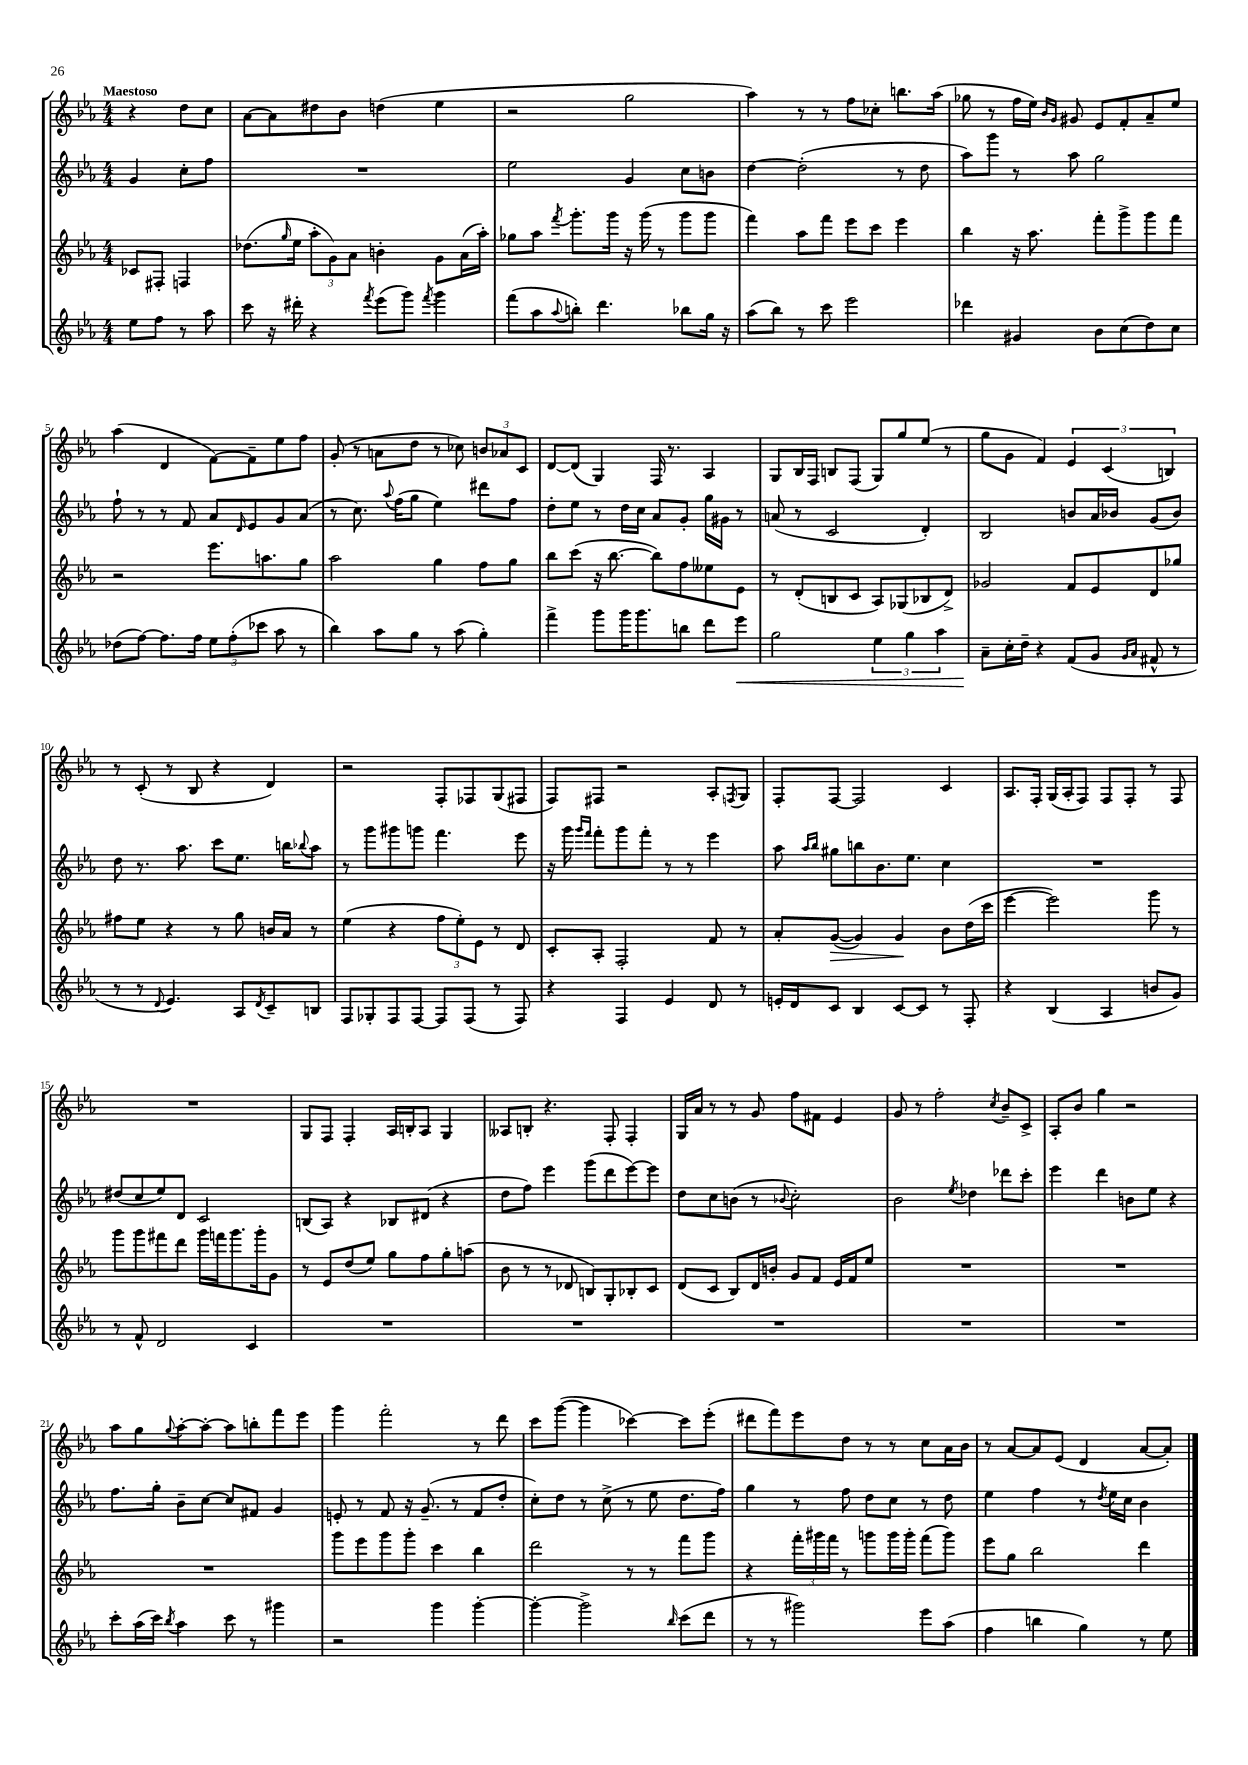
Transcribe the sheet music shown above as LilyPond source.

<<
\new StaffGroup <<
\new Staff = "s0" {
    \clef treble \key ees \major \numericTimeSignature \time 4/4 \partial 2 \tempo "Maestoso"
    r4 d''8 c''8 |
    aes'8~ aes'8 dis''8 bes'8 d''4( ees''4 |
    r2 g''2 |
    aes''4) r8 r8 f''8 ces''8-. b''8. aes''16( |
    ges''8 r8 f''16 ees''16) \grace { bes'16 g'16 } gis'8 ees'8 f'8-. aes'8-- ees''8 |
    aes''4( d'4 f'8~) f'8-- ees''8 f''8 |
    g'8-.( r8 a'8 d''8 r8 ces''8) \tuplet 3/2 { b'8 aes'8 c'8 } |
    d'8~ d'8( g4) f16 r8. aes4 |
    g8 bes16 f16 b8 f8( g8) g''8 ees''8( r8 |
    g''8 g'8 f'4) \tuplet 3/2 { ees'4 c'4( b4) } |
    r8 c'8-.( r8 bes8 r4 d'4) |
    r2 f8-. fes8 g8( fis8 |
    f8) fis8 r2 aes8-. \acciaccatura { f8 } g8 |
    f8-. f8~ f2 c'4 |
    aes8. f16-. g16( aes16-. f8) f8 f8-. r8 f8 |
    R1 |
    g8 f8 f4-. aes16 b16-. aes8 g4 |
    aeses8 b8-. r4. f8-. f4-. |
    g16 aes'16 r8 r8 g'8 f''8 fis'8 ees'4 |
    g'8 r8 f''2-. \acciaccatura { c''8 } bes'8-- c'8-> |
    aes8-. bes'8 g''4 r2 |
    aes''8 g''8 \appoggiatura { g''8 } aes''8~-. aes''8~-. aes''8 b''8-. f'''8 ees'''8 |
    g'''4 f'''2-. r8 d'''8 |
    c'''8 g'''8~( g'''4 ces'''4~) ces'''8 ees'''8-.( |
    dis'''8 f'''8) ees'''8 d''8 r8 r8 c''8 aes'16 bes'16 |
    r8 aes'8~ aes'8 ees'8( d'4 aes'8~ aes'8-.) \bar "|." |
}
\new Staff = "s1" {
    \clef treble \key ees \major \numericTimeSignature \time 4/4 \partial 2
    g'4 c''8-. f''8 |
    R1 |
    ees''2 g'4 c''8 b'8 |
    d''4~ d''2-.( r8 d''8 |
    aes''8) g'''8 r8 aes''8 g''2 |
    f''8-! r8 r8 f'8 aes'8 \grace { d'16 } ees'8 g'8 aes'8( |
    r8 c''8.) \appoggiatura { aes''8 } f''16( g''8 ees''4) dis'''8 f''8 |
    d''8-. ees''8 r8 d''16 c''16 aes'8 g'8-. g''16 gis'16 r8 |
    a'8( r8 c'2 d'4-.) |
    bes2 b'8 aes'16 bes'16 g'8( bes'8) |
    d''8 r8. aes''8. c'''8 ees''8. b''16 \appoggiatura { bes''8 } aes''8 |
    r8 g'''8 gis'''8 g'''8 f'''4. ees'''8 |
    r16 g'''16 \grace { g'''16 f'''16 } f'''8-. g'''8 f'''8-. r8 r8 ees'''4 |
    aes''8 \grace { aes''16 bes''16 } gis''8 b''8 bes'8. ees''8. c''4 |
    R1 |
    dis''8( c''8 ees''8) d'8 c'2 |
    b8( aes8) r4 bes8 dis'8( r4 |
    d''8 f''8) ees'''4 g'''8( d'''8 ees'''8~) ees'''8 |
    d''8 c''8 b'8( r8 \appoggiatura { bes'8 } c''2-.) |
    bes'2 \acciaccatura { ees''8 } des''4 des'''8 c'''8-. |
    ees'''4 d'''4 b'8 ees''8 r4 |
    f''8. g''16-. bes'8-- c''8~ c''8 fis'8 g'4 |
    e'8-. r8 f'8 r16 g'8.--( r8 f'8 d''8-. |
    c''8-.) d''8 r8 c''8->( r8 ees''8 d''8. f''16) |
    g''4 r8 f''8 d''8 c''8 r8 d''8 |
    ees''4 f''4 r8 \acciaccatura { d''8 } ees''16 c''16 bes'4 \bar "|." |
}
\new Staff = "s2" {
    \clef treble \key ees \major \numericTimeSignature \time 4/4 \partial 2
    ces'8 fis8-. f4 |
    des''8.( \grace { g''16 } ees''16 \tuplet 3/2 { aes''8-. g'8) aes'8 } b'4-. g'8 aes'16( aes''16-.) |
    ges''8 aes''8 \acciaccatura { f'''8 } g'''8.-. g'''16 r16 g'''16( r8 g'''8 g'''8 |
    f'''4) aes''8 f'''8 ees'''8 c'''8 ees'''4 |
    bes''4 r16 aes''8. f'''8-. g'''8-> g'''8 f'''8 |
    r2 ees'''8. a''8. g''8 |
    aes''2 g''4 f''8 g''8 |
    bes''8 c'''8( r16 bes''8.~ bes''8) f''8 eeses''8 ees'8 |
    r8 d'8-.( b8 c'8 aes8) ges8( bes8 d'8->) |
    ges'2 f'8 ees'8 d'8 ges''8 |
    fis''8 ees''8 r4 r8 g''8 b'16 aes'16 r8 |
    ees''4( r4 \tuplet 3/2 { f''8 ees''8-.) ees'8 } r8 d'8 |
    c'8-. aes8-. f2-. f'8 r8 |
    aes'8-. g'8~\>( g'4) g'4\! bes'8 d''16( c'''16 |
    ees'''4~ ees'''2) g'''8 r8 |
    g'''8 g'''8 fis'''8 d'''8 g'''16 f'''16 g'''8. g'''16-. g'8 |
    r8 ees'8 d''8( ees''8) g''8 f''8 g''8-. a''8( |
    bes'8 r8 r8 des'8 b8) g8-. bes8-. c'8 |
    d'8( c'8 bes8) d'16 b'16-. g'8 f'8 ees'16 f'16 ees''8 |
    R1 |
    R1 |
    R1 |
    g'''8 ees'''8 g'''8 g'''8-. c'''4 bes''4 |
    d'''2 r8 r8 f'''8 g'''8 |
    r4 \tuplet 3/2 { f'''16-. gis'''16 f'''16 } r8 g'''8 g'''16 g'''16-. f'''8( g'''8) |
    ees'''8 g''8 bes''2 d'''4 \bar "|." |
}
\new Staff = "s3" {
    \clef treble \key ees \major \numericTimeSignature \time 4/4 \partial 2
    ees''8 f''8 r8 aes''8 |
    c'''8 r16 dis'''16-. r4 \acciaccatura { f'''8 } ees'''8( g'''8) \acciaccatura { f'''8 } g'''4 |
    f'''8( aes''8 \appoggiatura { aes''8 } b''8-.) d'''4. bes''8 g''16 r16 |
    aes''8( bes''8) r8 c'''8 ees'''2 |
    des'''4 gis'4 bes'8 c''8( d''8) c''8 |
    des''8( f''8~) f''8. f''16 \tuplet 3/2 { ees''8 f''8-.( ces'''8 } aes''8 r8 |
    bes''4) aes''8 g''8 r8 aes''8( g''4-.) |
    f'''4-> g'''8 g'''16 g'''8. b''8 d'''8 ees'''8\< |
    g''2 \tuplet 3/2 { ees''4 g''4 aes''4 } |
    aes'8--\! c''16-. d''16-- r4 f'8( g'8 \grace { g'16 aes'16 } fis'8-^ r8 |
    r8 r8 \appoggiatura { d'8 } ees'4.) aes8 \acciaccatura { d'8 } c'8-- b8 |
    f8 ges8-. f8 f8~ f8 f8( r8 f8) |
    r4 f4 ees'4 d'8 r8 |
    e'16-. d'16 c'8 bes4 c'8~ c'8 r8 f8-. |
    r4 bes4( aes4 b'8 g'8) |
    r8 f'8-^ d'2 c'4 |
    R1 |
    R1 |
    R1 |
    R1 |
    R1 |
    c'''8-. aes''16( c'''16) \acciaccatura { bes''8 } aes''4 c'''8 r8 gis'''4 |
    r2 g'''4 g'''4~-. |
    g'''4~-. g'''2-> \grace { bes''16 } c'''8( d'''8 |
    r8 r8 gis'''2) ees'''8 aes''8( |
    f''4 b''4 g''4) r8 ees''8 \bar "|." |
}
>>
>>
